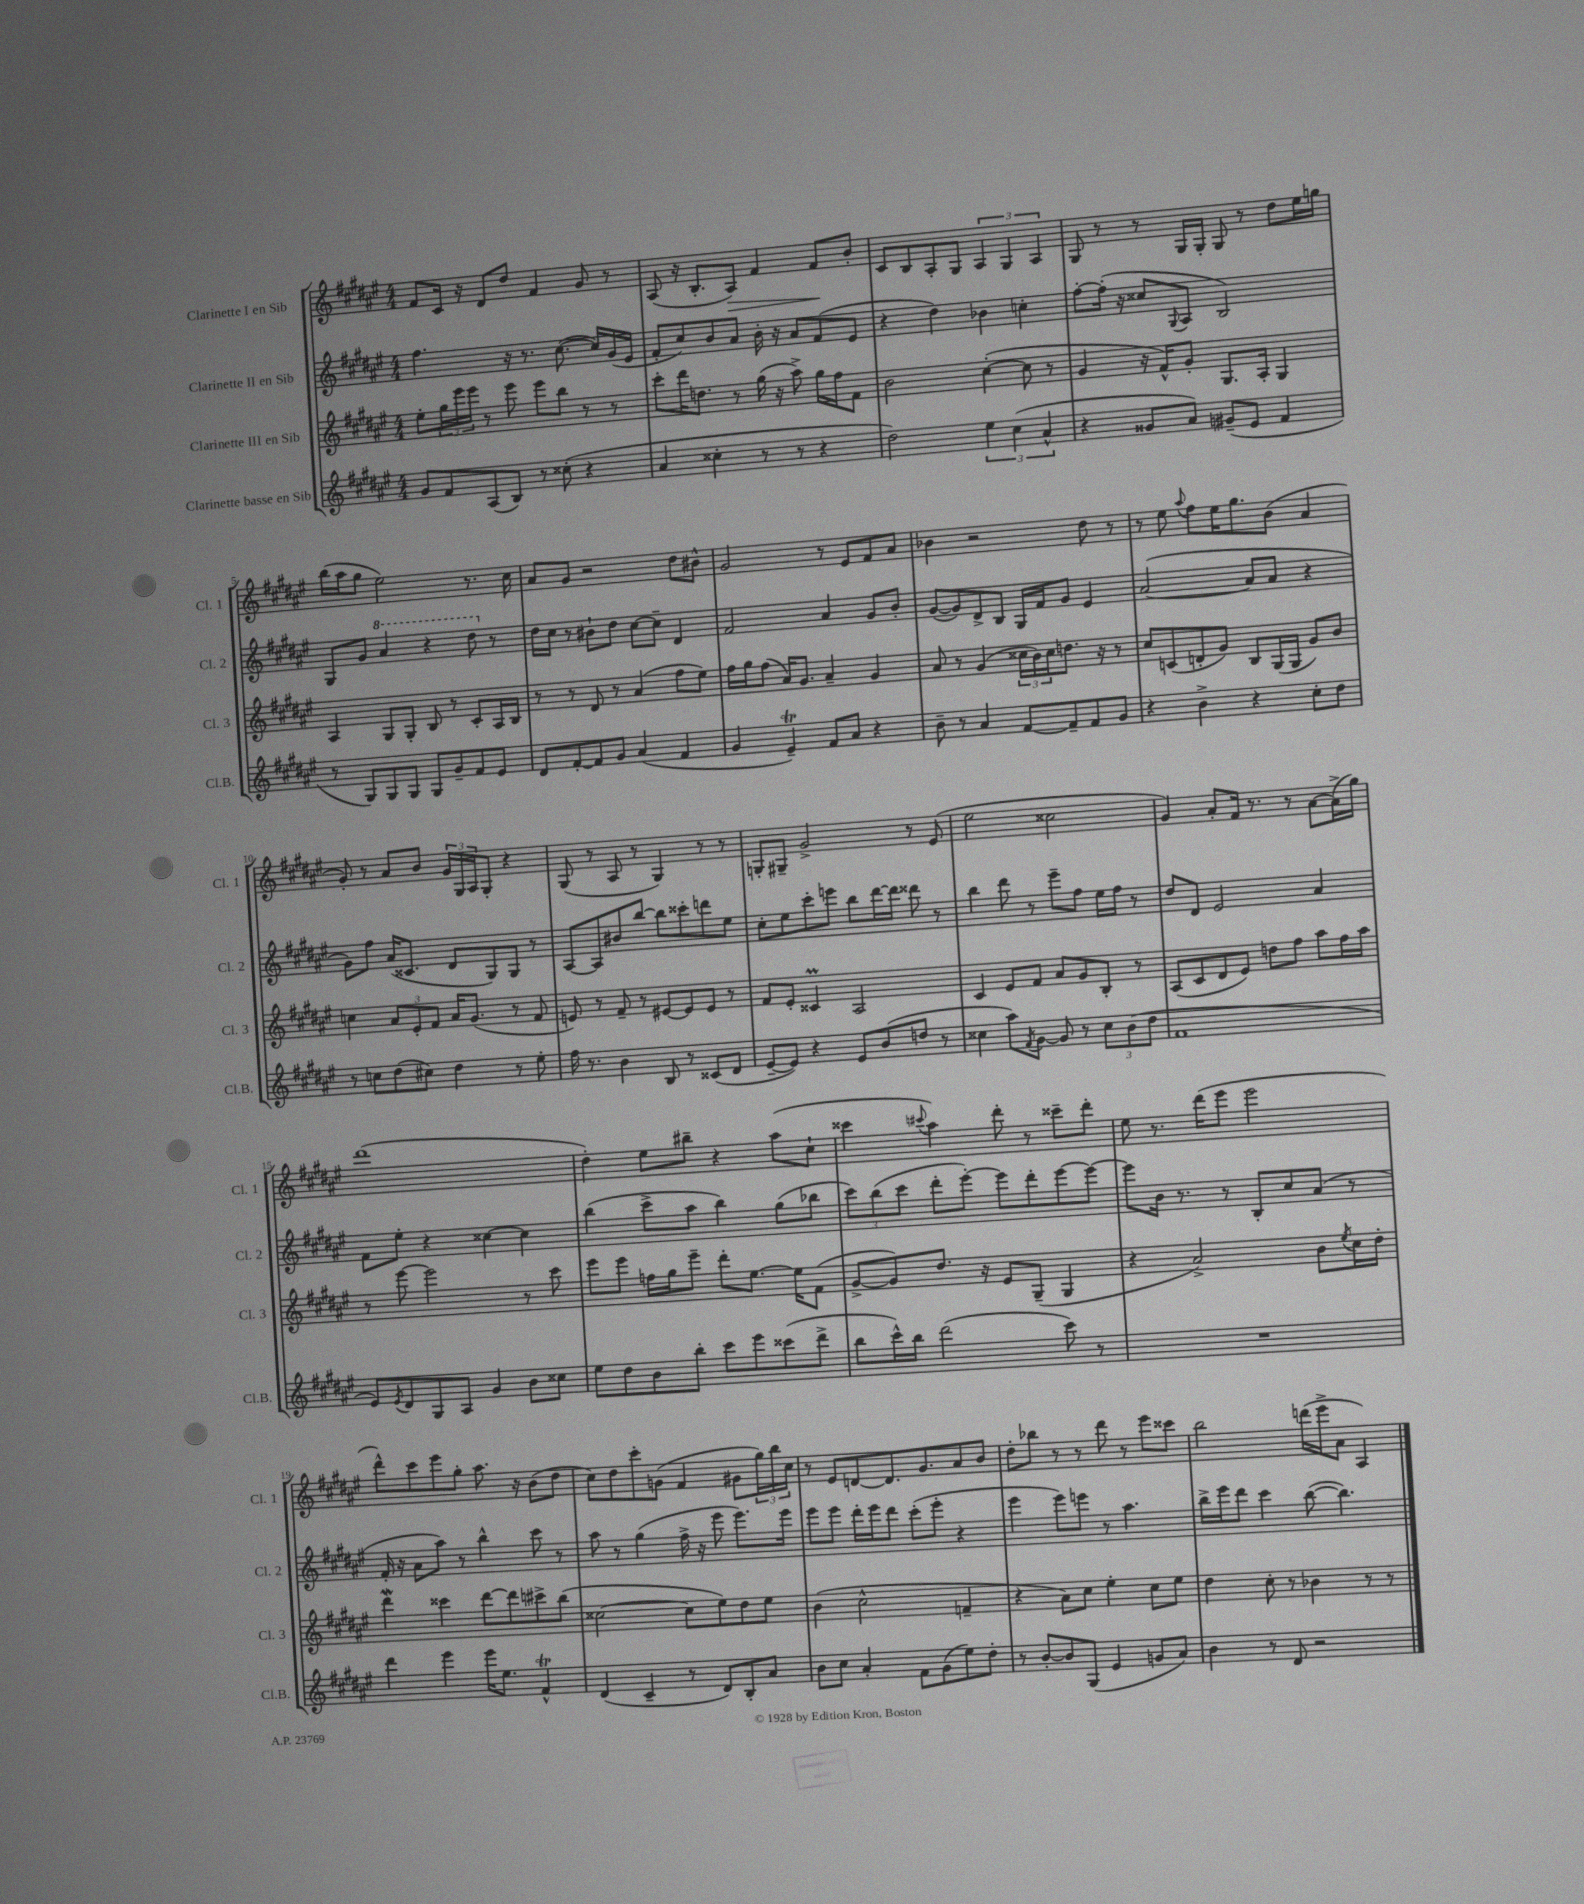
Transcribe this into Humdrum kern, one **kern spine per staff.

**kern	**kern	**kern	**kern
*staff4	*staff3	*staff2	*staff1
*clefG2	*clefG2	*clefG2	*clefG2
*k[f#c#g#d#a#e#]	*k[f#c#g#d#a#e#]	*k[f#c#g#d#a#e#]	*k[f#c#g#d#a#e#]
*M4/4	*M4/4	*M4/4	*M4/4
8g#	8ee#'	4.ff#	8f#
8f#	24gg#	.	16c#
.	24eee#	.	.
.	.	.	16r
.	24eee#	.	.
(8A#	8r	.	8d#
8B)	8eee#	16r	8dd#
.	.	8.r	.
8r	8eee#	.	4f#
(8cc##'	8bb	([8.cc#	.
4r	8r	.	8g#
.	.	16cc#])	.
.	8r	(16g#	8r
.	.	16e#	.
=	=	=	=
4a#	8ccc#'	8f#'	(8A#
.	16ddd#	8cc#)	16r
.	8.dd	.	8.B'
4cc##'	.	8b	.
.	8r	8a#	8A#)
8r	(16gg#	16b'	4f#
.	16r	16r	.
8r	8aa#^)	8a#	.
4r	16gg#	(8f#	8f#
.	16ff#	.	.
.	8f#	8e#	8b'
=	=	=	=
2dd#)	2b	4r	8c#
.	.	.	8B
.	.	4dd#)	8A#'
.	.	.	8G#
6ee#	([4cc#'	4b-	6A#
(6cc#	.	.	6G#
.	8cc#]	4cc'	.
6a#^^	.	.	6A#
.	8r	.	.
=	=	=	=
4r	4g#	[8ff#'	8G#
.	.	(16ff#']	8r
.	.	16r	.
8g##	16r	8cc##	8r
.	16f#^^)	.	.
.	.	8qqG#	.
8a#)	8g#'	8A#	16G#
.	.	.	16G#'
(8g#~	8.G#	2B)	8G#
8e#	.	.	8r
.	16A#'	.	.
4f#	4G#	.	8dd#
.	.	.	16ee#
.	.	.	16gg
=	=	=	=
8r	4A#	8G#	(16bb
.	.	.	16aa#
8G#)	.	8g#	8gg#
8G#	8G#	4aa#	2ee#)
8G#	8G#'	.	.
8G#	8B	4r	.
8g#~	8r	.	.
8f#	8c#'	8ddd#	8.r
8e#	16A#	8r	.
.	16B	.	16cc#
=	=	=	=
8d#	8r	16dd#	8a#
.	.	16cc#	.
[8f#'	8r	8r	8g#
8f#]	8d#	8b#`	2r
8g#	8r	8dd#	.
(4a#	(4a#	[8cc#	.
.	.	8cc#~]	.
4f#	8ff#	4d#	8dd#
.	8ee#)	.	8b#^^
=	=	=	=
4g#	16ff#	2f#	2g#
.	16gg#	.	.
.	(8ff#	.	.
4e#~)	16a#)	.	.
.	8.g#	.	.
8f#	4a#~	4a#	8r
8a#	.	.	8e#
4r	4g#	8g#	8f#
.	.	8b'	8a#
=	=	=	=
8b~	8a#	([8g#	4b-
8r	8r	8g#])	.
4a#	(4g#	8d#^	2r
.	.	8B	.
[8f#	24cc##	16G#	.
.	24b)	.	.
.	.	16f#	.
.	24cc##	.	.
8f#~]	8.dd	8g#	.
8f#	.	4e#	8dd#
.	16r	.	.
8g#	8r	.	8r
=	=	=	=
4r	8cc#	([2a#	8r
.	(8c	.	8ee#
.	.	.	8qqaa#
4b^	8d'	.	8ff#
.	8g#)	.	16ee#
.	.	.	8.gg#
4r	8B	8a#]	.
.	(16G#	8a#	(8b
.	16G#	.	.
8cc#'	8g#)	4r	4a#
8dd#	8b	.	.
=	=	=	=
8r	4cc	8g#)	8g#')
8cc	.	8ff#	8r
(8dd#	12a#	(16a#	8a#
.	.	8.c##	.
.	12e#'	.	.
8cc#)	.	.	8b
.	12f#	.	.
4dd#	16a#	8d#	24g#
.	.	.	24G#
.	(8.g#	.	.
.	.	.	24A#
.	.	8G#)	8G#'
8r	8r	8G#	4r
8ee#'	8f#	8r	.
=	=	=	=
16ff#	8e)	[8A#	(8G#
8.r	.	.	.
.	8r	8A#]	8r
4b	8f#~	8b#	8A#
.	8r	[8bb	8r
8B	[8e#	8bb]	4G#)
8r	8e#]	8ccc##'	.
(8c##	8e#	8ddd	8r
8d#	8r	8ee#	8r
=	=	=	=
[8e#~	8f#	8cc#'	8G'
8e#])	8e#'	8ee#	8G#~
4r	4c##	8ccc#'	2g#^
.	.	8eee	.
8e#	2A#	8bb	.
(8b	.	[16ddd#	.
.	.	16ddd#]	.
8dd	.	8ddd##	8r
8r	.	8r	(8e#
=	=	=	=
4cc##	4c#	4bb	2ee#
8aa#)	8e#	8ddd#	.
8qf#	.	.	.
[8g#	8f#	8r	.
8g#]	8a#	8eee#~	2cc##
8r	8g#	8ff#	.
12cc##	8B'	16ee#	.
.	.	16ff#	.
(12b	.	.	.
.	8r	8r	.
12dd#	.	.	.
=	=	=	=
1f#	(8A#	8dd#	4g#)
.	8c#	8d#	.
.	8d#	2e#	8a#'
.	8e#)	.	16f#
.	.	.	8.r
.	8dd	.	.
.	8ff#	.	8r
.	8aa#	4a#	[8a#
.	16ff#	.	(16a#^]
.	16aa#	.	16gg#)
=	=	=	=
8e#)	8r	8f#	(1ddd#
8qe#	.	.	.
8d#	[8eee#	8ee#'	.
8G#	2eee#]	4r	.
8A#	.	.	.
4g#	.	[4cc##	.
8b	8r	4cc##]	.
8cc##	8ccc#	.	.
=	=	=	=
8ee#	8eee#	(4bb	4dd#')
8dd#	8eee#	.	.
8b	16ff	8ccc#^	8ee#
.	16gg#	.	.
8bb'	8eee#~	8aa#	8bb#~
8ccc#	8ddd#'	4bb)	4r
8eee#	[8.ee#	.	.
(8ccc##	.	(8gg#	(8aa#
.	16ee#]	.	.
8ddd#^	(8f#	8bb-	8cc#`
=	=	=	=
8bb	[8g#^	12ccc#)	4ccc##
.	.	(12bb	.
16ccc#^^)	8g#])	.	.
.	.	12ccc#	.
16bb	.	.	.
.	.	.	8qqccc#
(2ddd#	8.dd#	8ddd#'	4aa#)
.	.	[8eee#')	.
.	16r	.	.
.	8e#	8eee#]	8ddd#'
.	(8G#~	8ddd#'	8r
8ccc#)	4G#	[8eee#	8ccc##~
8r	.	8eee#_	8ddd#'
=	=	=	=
1r	4r	8eee#]	8ee#
.	.	16b	8.r
.	.	8.r	.
.	2a#^)	.	.
.	.	.	(16ddd#
.	.	8r	8eee#
.	.	8B'	2eee#
.	.	8cc#	.
.	8b	(8a#	.
.	8qee#	.	.
.	16cc#	8r	.
.	16dd#'	.	.
=	=	=	=
4ddd#	4ddd#	16f#'	8ddd#^^)
.	.	16r	.
.	.	8a#	8ccc#
4eee#	4ccc##	8aa#)	8eee#
.	.	8r	8gg#'
16eee#	[8ddd#	4bb^^	8.aa#
8.ee#	.	.	.
.	8ddd#]	.	.
.	.	.	16r
4f#^^	8ccc#^	8ccc#	(8b
.	(8bb	8r	8dd#
=	=	=	=
(4d#	[2cc##	8aa#	8cc#)
.	.	8r	8dd#
4c#~	.	(4gg#	8ccc#'
.	.	.	(8g
8r	8cc##]	16ff#^	4f#
.	.	16r	.
8d#)	8ee#)	8eee#	.
8B'	8dd#	8.eee#)	8g#
8a#	8ee#	.	24gg#)
.	.	.	24bb
.	.	16eee#	.
.	.	.	24cc#
=	=	=	=
8b	(4b	8eee#	8r
8cc#	.	8eee#	8e#
4a#'	2cc#^^	16ddd#'	[8d
.	.	16eee#	.
.	.	8ddd#	8.d]
8f#	.	(8ccc#'	.
.	.	.	8.g#
(8g#	.	8eee#'	.
8ee#)	4f~	4r	8a#
8dd#'	.	.	8b
=	=	=	=
8r	4r	4eee#	8dd#'
[8b'	.	.	8bb-
8b]	8a#)	8eee#)	8r
(8G#	8cc#	8eee	8r
4e#	4ee#'	8r	8ddd#
.	.	4.aa#	8r
8g	8cc#	.	8eee#
8a#)	8ee#	.	8ccc##
=	=	=	=
4b	4dd#	16bb^	2bb
.	.	16eee#	.
.	.	8ddd#	.
8r	8cc#'	4ccc#	.
8d#	8r	.	.
2r	4b-	([8bb	(16ddd
.	.	.	16eee#^
.	.	4.bb])	8a#
.	8r	.	4A#)
.	8r	.	.
==	==	==	==
*-	*-	*-	*-
